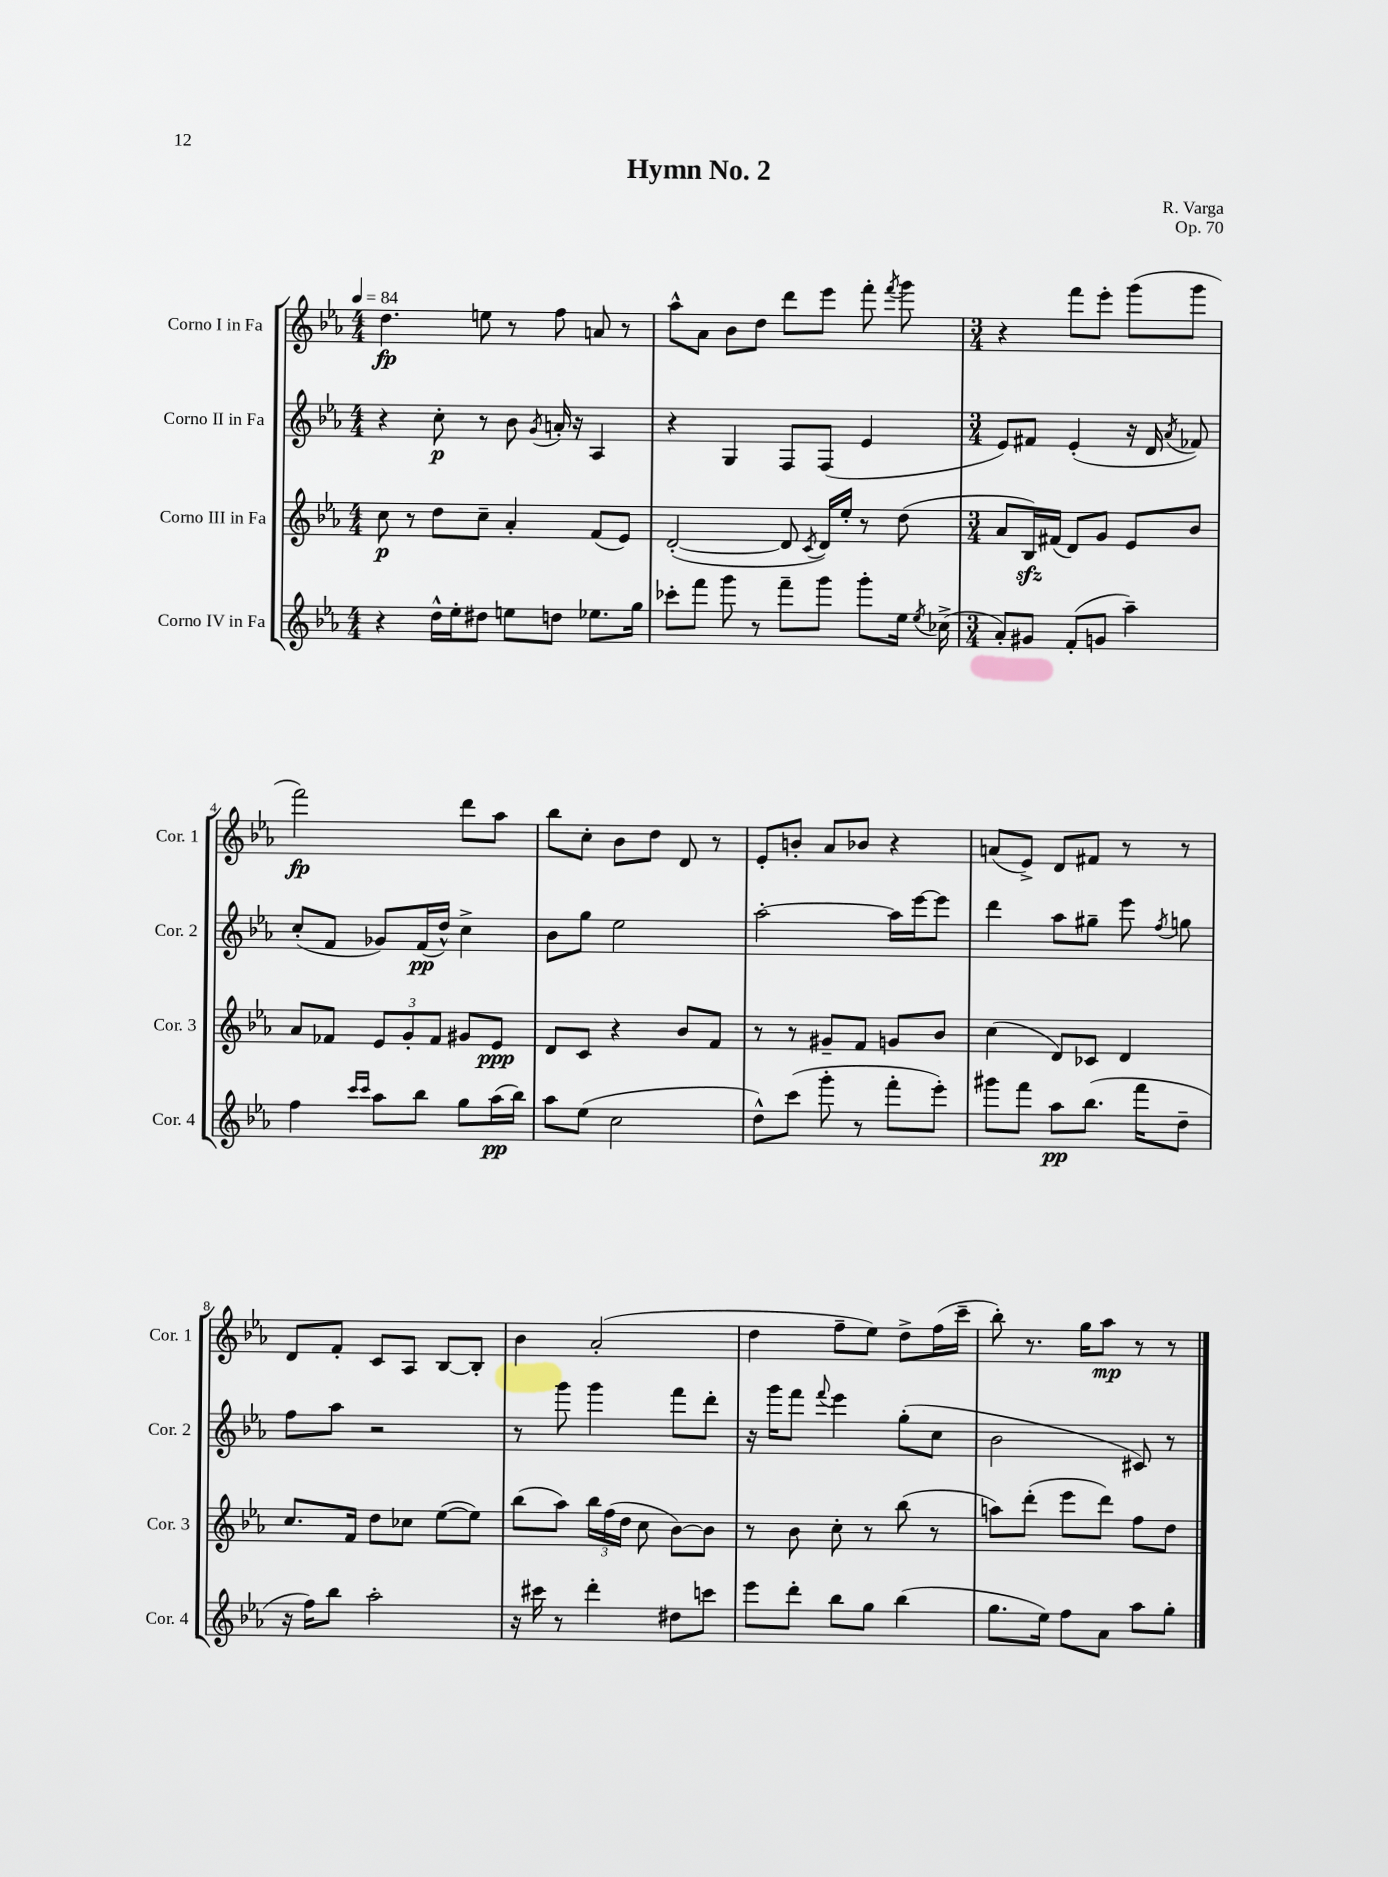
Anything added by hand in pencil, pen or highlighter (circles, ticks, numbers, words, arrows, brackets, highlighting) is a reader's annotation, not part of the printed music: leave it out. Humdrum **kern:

**kern	**kern	**kern	**kern
*staff4	*staff3	*staff2	*staff1
*clefG2	*clefG2	*clefG2	*clefG2
*k[b-e-a-]	*k[b-e-a-]	*k[b-e-a-]	*k[b-e-a-]
*M4/4	*M4/4	*M4/4	*M4/4
*MM84	*MM84	*MM84	*MM84
4r	8cc\	4r	4.dd\
.	8r	.	.
16dd^^\LL	8dd\L	8cc'\	.
16ee-'\J	.	.	.
8dd#\J	8cc~\J	8r	8ee\
8ee\L	4a-'/	8b-\	8r
.	.	8qg/	.
8dd\J	.	16a'/	8ff\
.	.	16r	.
8.ee-\L	(8f/L	4A-/	8a/
.	8e-/J)	.	8r
16gg\Jk	.	.	.
=	=	=	=
8ccc-'\L	([2d'/	4r	8aa-^^\L
8fff\J	.	.	8a-\J
8ggg\	.	4G/	8b-\L
8r	.	.	8dd\J
8fff~\L	8d/]	8F/L	8ddd\L
.	8qc/	.	.
8ggg\J	16d/LL)	(8F/J	8eee-\J
.	16ee-'/JJ	.	.
8ggg'\L	8r	4e-/	8fff'\
.	.	.	8qfff/
16ee-\Jk	(8dd\	.	8ggg\
8qee-/	.	.	.
(16cc-^\	.	.	.
=	=	=	=
*M3/4	*M3/4	*M3/4	*M3/4
8a-'/L)	8a-/L	8e-/L)	4r
8g#/J	16B-/L)	8f#/J	.
.	(16f#/JJ	.	.
(8f'/L	8d/L)	(4e-'/	8fff\L
8g/J	8g/J	.	8eee-'\J
4aa-~\)	8e-/L	16r	(8ggg\L
.	.	16d/	.
.	.	8qa-/	.
.	8b-/J	8f-/)	8ggg\J
=	=	=	=
4ff\	8a-/L	(8cc'/L	2fff\)
.	8f-/J	8f/J	.
16qqccc/LL	.	.	.
16qqccc/JJ	.	.	.
8aa-\L	12e-/L	8g-/L)	.
.	12g'/	.	.
8bb-\J	.	(16f/L	.
.	12f-/J	.	.
.	.	16dd^^/JJ)	.
8gg\L	8g#/L	4cc^\	8ddd\L
(16aa-\L	8e-/J	.	8aa-\J
16bb-\JJ)	.	.	.
=	=	=	=
8aa-\L	8d/L	8b-\L	8bb-\L
(8ee-\J	8c/J	8gg\J	8cc'\J
2cc\	4r	2ee-\	8b-\L
.	.	.	8dd\J
.	8b-/L	.	8d/
.	8f/J	.	8r
=	=	=	=
8dd^^\L)	8r	[2aa-'\	8e-'/L
(8ccc\J	8r	.	8b'/J
8ggg'\	8g#~/L	.	8a-/L
8r	8f/J	.	8b-/J
8fff'\L	8g/L	16aa-\]LL	4r
.	.	[16eee-\J	.
8eee-'\J)	8b-/J	8eee-\]J	.
=	=	=	=
8ggg#\L	(4cc\	4ddd\	(8a/L
8fff\J	.	.	8e-^/J)
8aa-\L	8d/L)	8aa-\L	8d/L
(8.bb-\J	8c-/J	8gg#~\J	8f#/J
.	4d/	8eee-\	8r
16fff\LK	.	.	.
.	.	8qff/	.
8dd~\J	.	8gg\	8r
=	=	=	=
16r	8.cc/L	8ff\L	8d/L
16ff\LK)	.	.	.
8bb-\J	.	8aa-\J	8f'/J
.	16f/Jk	.	.
2aa-'\	8dd\L	2r	8c/L
.	8cc-\J	.	8A-/J
.	([8ee-\L	.	[8B-/L
.	8ee-\]J)	.	8B-'/]J
=	=	=	=
16r	(8bb-\L	8r	4b-\
16ccc#\	.	.	.
8r	8aa-\J)	8ggg\	.
4ddd'\	24bb-\LL	4ggg\	(2a-'/
.	(24ff\	.	.
.	24dd\JJ	.	.
.	8cc\	.	.
8dd#\L	[8b-\L)	8fff\L	.
8ccc\J	8b-\]J	8ddd'\J	.
=	=	=	=
8eee-\L	8r	16r	4dd\
.	.	16ggg\LK	.
8ddd'\J	8b-\	8fff\J	.
.	.	8qqfff/	.
8bb-\L	8cc'\	4eee-\	8ff~\L
8gg\J	8r	.	8ee-\J)
(4bb-\	(8bb-\	(8gg'\L	8dd^\L
.	8r	8cc\J	(16ff\L
.	.	.	16ccc~\JJ
=	=	=	=
8.gg\L	8aa\L)	2b-\	8bb-'\)
.	(8ddd'\J	.	8.r
16ee-\Jk)	.	.	.
8ff\L	8eee-\L	.	.
.	.	.	16gg\LK
8a-\J	8ddd\J)	.	8aa-\J
8aa-\L	8ff\L	8c#/)	8r
8gg'\J	8dd\J	8r	8r
==	==	==	==
*-	*-	*-	*-
